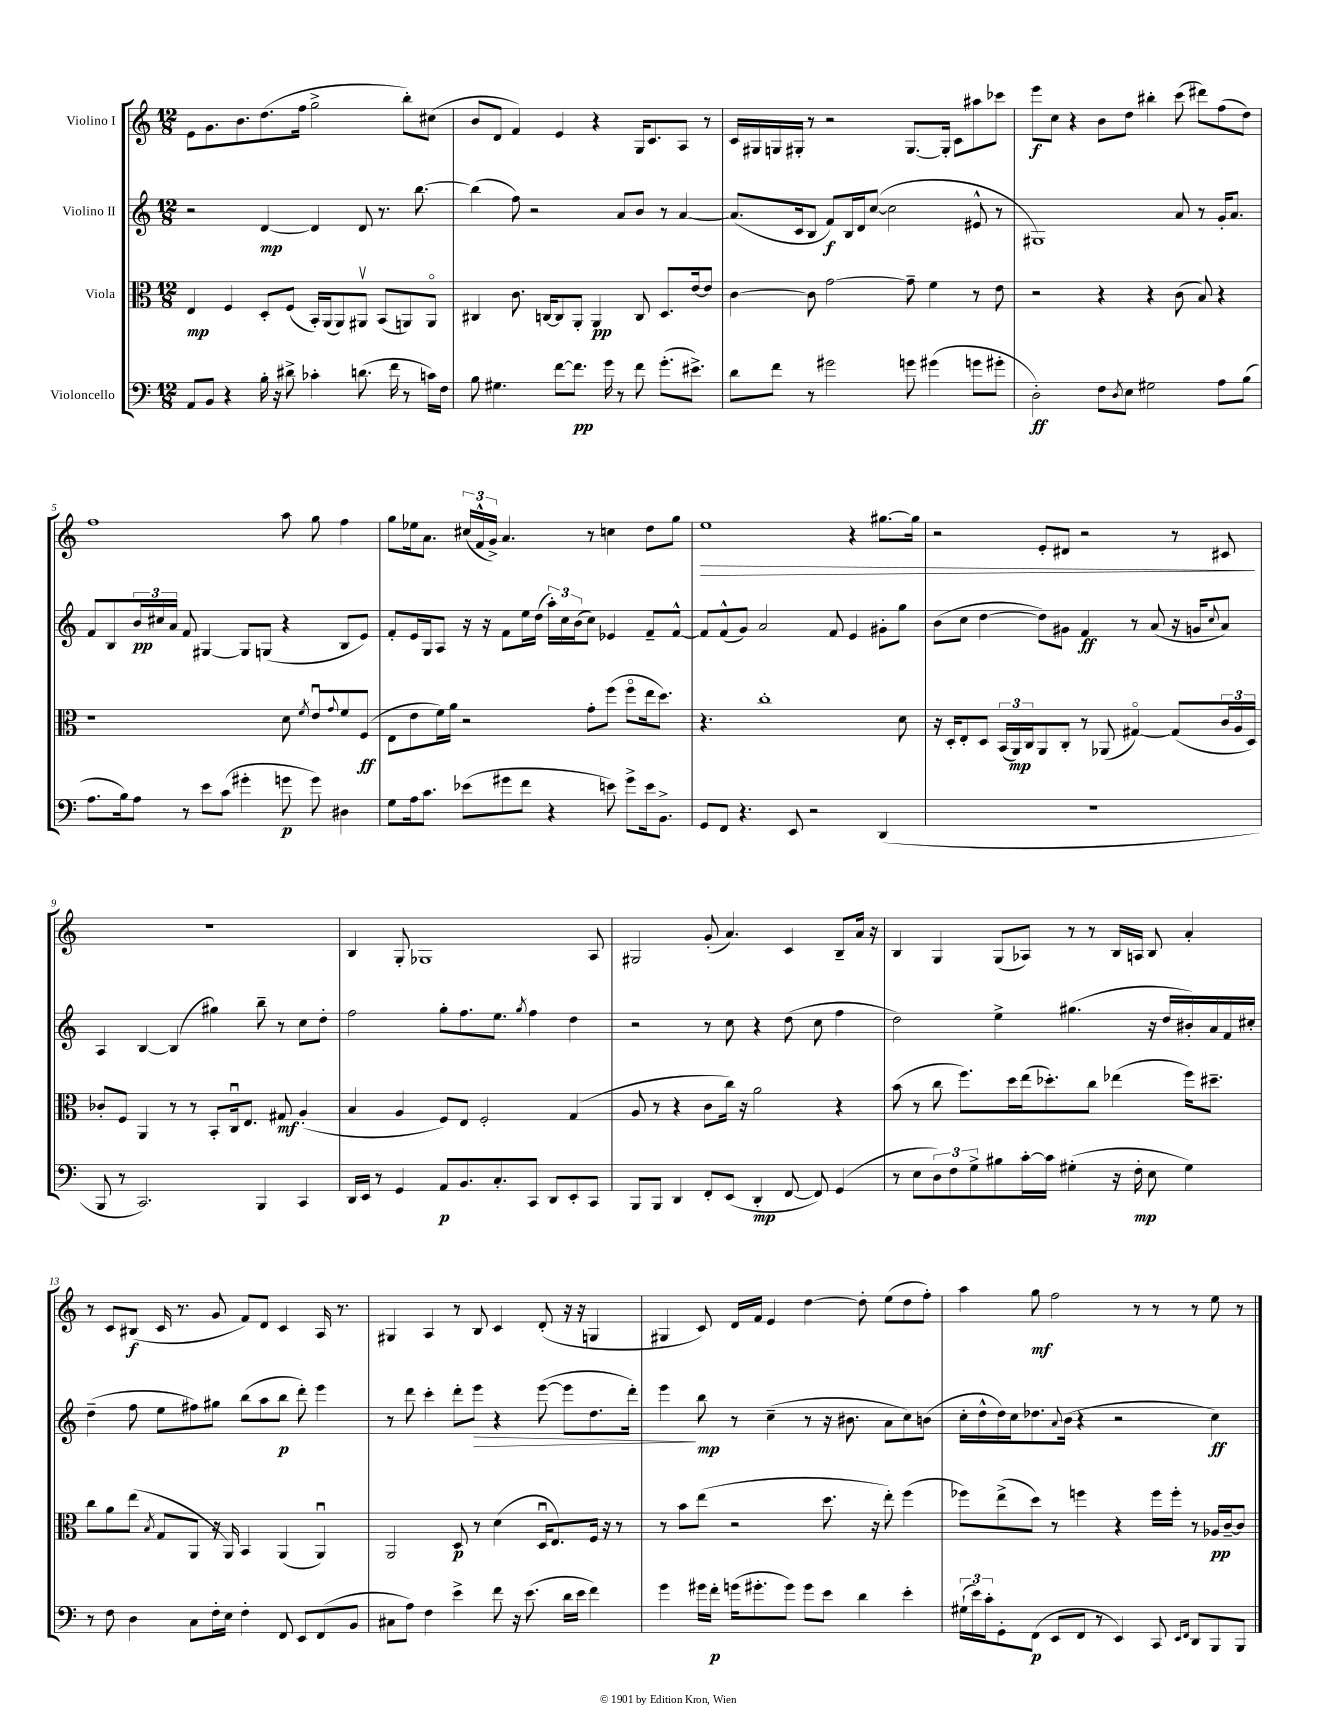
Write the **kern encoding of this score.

**kern	**kern	**kern	**kern
*staff4	*staff3	*staff2	*staff1
*clefF4	*clefC3	*clefG2	*clefG2
*k[]	*k[]	*k[]	*k[]
*M12/8	*M12/8	*M12/8	*M12/8
8AA	4E	2r	8e
8BB	.	.	8.g
4r	4F	.	.
.	.	.	8.b
16B'	8D'	[4d	(8.dd
16r	.	.	.
8d#^	(8F	.	.
.	.	.	16ff
4c-'	16BB')	4d]	2gg^
.	(16AA	.	.
.	8AA)	.	.
(8.d	8AA#v	8d	.
.	(8BB	8.r	.
16f	.	.	.
8r	8AA)	.	8bb')
.	.	[8.bb	.
16c)	8AAo	.	(8cc#
16F	.	.	.
=	=	=	=
8B	4C#	(4bb]	8b
4.G#	.	.	8d
.	8.c	8ff)	4f)
.	.	2r	.
.	[16C	.	.
[8f	8C]	.	4e
8.f]	8AA'	.	.
.	4AA	.	4r
16g	.	.	.
8r	.	8a	.
8f	8C	8b	16G
.	.	.	8.c
(8.g'	8.D	8r	.
.	.	[4a	8A
8.e#^)	[16e	.	.
.	8e]	.	8r
=	=	=	=
8d	[4c	(8.a]	16c
.	.	.	16G#
8f	.	.	16G
.	.	16c	16G#'
8r	8c]	8B	8r
2g#	[2g	8f)	2r
.	.	16B	.
.	.	16d	.
.	.	([8cc	.
.	.	2cc]	.
8g	8g~]	.	[8.G#
(4g#	4f	.	.
.	.	.	16G#']
.	.	.	8c
8g	8r	8e#^^	8aa#
8g#'	8e	8r	8ccc-
=	=	=	=
2D')	2r	1G#)	8eee
.	.	.	8cc
.	.	.	4r
8F	4r	.	8b
8qD	.	.	.
8E	.	.	8dd
2G#	4r	.	4bb#'
.	(8c	8a	(8ccc
.	8B)	8r	8ddd#)
8A	4r	16g'	(8ff
.	.	8.a	.
(8B	.	.	8dd)
=	=	=	=
8.A	1r	8f	1ff
.	.	8B	.
16B)	.	.	.
8A	.	24b	.
.	.	24cc#	.
.	.	24a	.
8r	.	8f	.
8e	.	[4G#	.
(8c	.	.	.
4g#'	.	8G#]	.
.	.	(8G	.
8g	8d	4r	8aa
.	8qf	.	.
8g)	8eu	.	8gg
.	8qqg	.	.
4D#	8f	8B	4ff
.	(8F	8e)	.
=	=	=	=
8G	8E	8f'	8gg
16A	8e	16e	16ee-
8.c	.	16G	8.a
.	16f)	8A	.
.	16a	.	.
(8e-	2r	16r	(24cc#
.	.	.	24f^^
.	.	16r	.
.	.	.	24g^)
8g#	.	8f	4.a
8f	.	16ee	.
.	.	(16dd	.
4r	.	24aa')	.
.	.	24cc	.
.	.	(24b	.
.	8g'	8cc)	8r
8e)	(8ff	4e-	4cc
8g#^	8ffo	.	.
16e	16ee	8f~	8dd
8.BB^	8.dd)	.	.
.	.	[8f^^	8gg
=	=	=	=
8GG	4.r	8f]	1ee
8FF	.	(8f^^	.
4.r	.	8g)	.
.	1cc'	2a	.
8EE	.	.	.
2r	.	.	.
.	.	8f	.
.	.	4e	4r
(4DD	.	8g#'	[8.gg#
.	8d	8gg	.
.	.	.	16gg#]
=	=	=	=
1.r	16r	(8b	2r
.	16D'	.	.
.	8E'	8cc	.
.	8D	[4dd	.
.	(24BB	.	.
.	24AA)	.	.
.	24C	.	.
.	8AA	8dd])	8e'
.	8C'	8g#	8d#
.	8r	4f	2r
.	(8AA-	.	.
.	[4G#o)	8r	.
.	.	(8a	.
.	(8G#]	16r	8r
.	.	16g	.
.	.	8qqcc	.
.	24c	8a)	8c#
.	24A	.	.
.	24D)	.	.
=	=	=	=
8BBB	8c-'	4A	1.r
8r	8F	.	.
2.CC)	4AA	[4B	.
.	8r	(4B]	.
.	8r	.	.
.	8BB'	4gg#)	.
.	16Cu	.	.
.	8.E	.	.
4BBB	.	8bb~	.
.	8G#	8r	.
4CC	(4A'	8cc	.
.	.	8dd'	.
=	=	=	=
16DD	4B	2ff	4B
16EE	.	.	.
8r	.	.	.
4GG	4A	.	8G'
.	.	.	1G-
8AA	8F)	8gg'	.
8.BB	8E	8.ff	.
.	2F'	.	.
8.C'	.	8.ee	.
.	.	8qgg	.
8CC	.	4ff	.
8DD	.	.	.
8EE'	(4G	4dd	.
8CC	.	.	8A
=	=	=	=
8BBB	8A	2r	2G#
8BBB	8r	.	.
4DD	4r	.	.
8FF'	8c	8r	(8g'
(8EE	16cc)	8cc	4.a)
.	16r	.	.
4DD'	2a	4r	.
[8FF	.	(8dd	4c
8FF])	.	8cc	.
(4GG	4r	4ff	8B~
.	.	.	16a
.	.	.	16r
=	=	=	=
8r	(8b	2dd)	4B
8E	8r	.	.
12D)	8cc	.	4G
12F	.	.	.
.	8.ff)	.	.
12G^	.	.	.
8B#	.	4ee^	(8G
.	16dd	.	.
[16c'	(16ee	.	8A-)
16c]	8.dd-')	.	.
(4G#'	.	(4.gg#	8r
.	8cc	.	8r
16r	(4ee-	.	16B
16F'	.	.	16A
8E	.	16r	8B
.	.	16dd	.
4G#)	16ff)	16b#')	4a'
.	8.dd#~	16a	.
.	.	16f	.
.	.	16cc#'	.
=	=	=	=
8r	8cc	(4dd~	8r
8F	8a	.	8c
4D	(8ee	8ff	(8B#
.	8qB	.	.
.	8G	8ee	16c
.	.	.	8.r
8C	8AA	8ff#)	.
16F'	16r	8gg#	8g
16E	16AA)	.	.
4F'	4BB	(8bb	8f)
.	.	8aa	8d
8FF	(4AA	8bb	4c
8EE	.	8ddd')	.
(8FF	4AAu)	4eee	16A
.	.	.	8.r
8BB	.	.	.
=	=	=	=
8C#	2AA	8r	4G#
8A)	.	8ddd	.
4F	.	4ccc'	4A
4e^	8D	8ddd'	8r
.	8r	8eee	8B
8f	(4d	4r	4c
16r	.	.	.
(8.e	.	.	.
.	16Du	([8eee	(8d'
.	8.E)	.	.
16d	.	8eee]	16r
16e	.	.	16r
4f)	16F	8.dd	4G
.	16r	.	.
.	8r	.	.
.	.	16ddd')	.
=	=	=	=
4g	8r	4eee	4G#
.	8b	.	.
16g#	(8ee	8bb	8c)
16f'	.	.	.
(16g	2r	8r	16d
8.g#'	.	.	16f
.	.	(4cc~	4e
8g#)	.	.	.
8g#	.	8r	[4dd
8e	8.dd	16r	.
.	.	8.b#	.
4d	.	.	8dd']
.	16r	.	.
.	8ee')	8a	(8ee
4e'	(4ff	8cc)	8dd
.	.	(8b	8ff')
=	=	=	=
(24G#`	8ff-)	16cc'	4aa
24e)	.	.	.
.	.	16dd^^	.
24c'	.	.	.
8GG'	(8ee^	16dd)	.
.	.	16cc	.
(8FF	8dd)	8.dd-	8gg
8EE	8r	.	2ff
.	.	8qqa	.
.	.	(16b	.
8FF	4ff	4r	.
8r	.	.	.
4EE)	4r	2r	.
.	.	.	8r
8CC	16ff	.	8r
.	16ff'	.	.
16qqEE	.	.	.
16qqFF	.	.	.
8DD	8r	.	8r
8BBB	16A-	4cc)	8ee
.	[16c~	.	.
8BBB	8c]	.	8r
==	==	==	==
*-	*-	*-	*-
